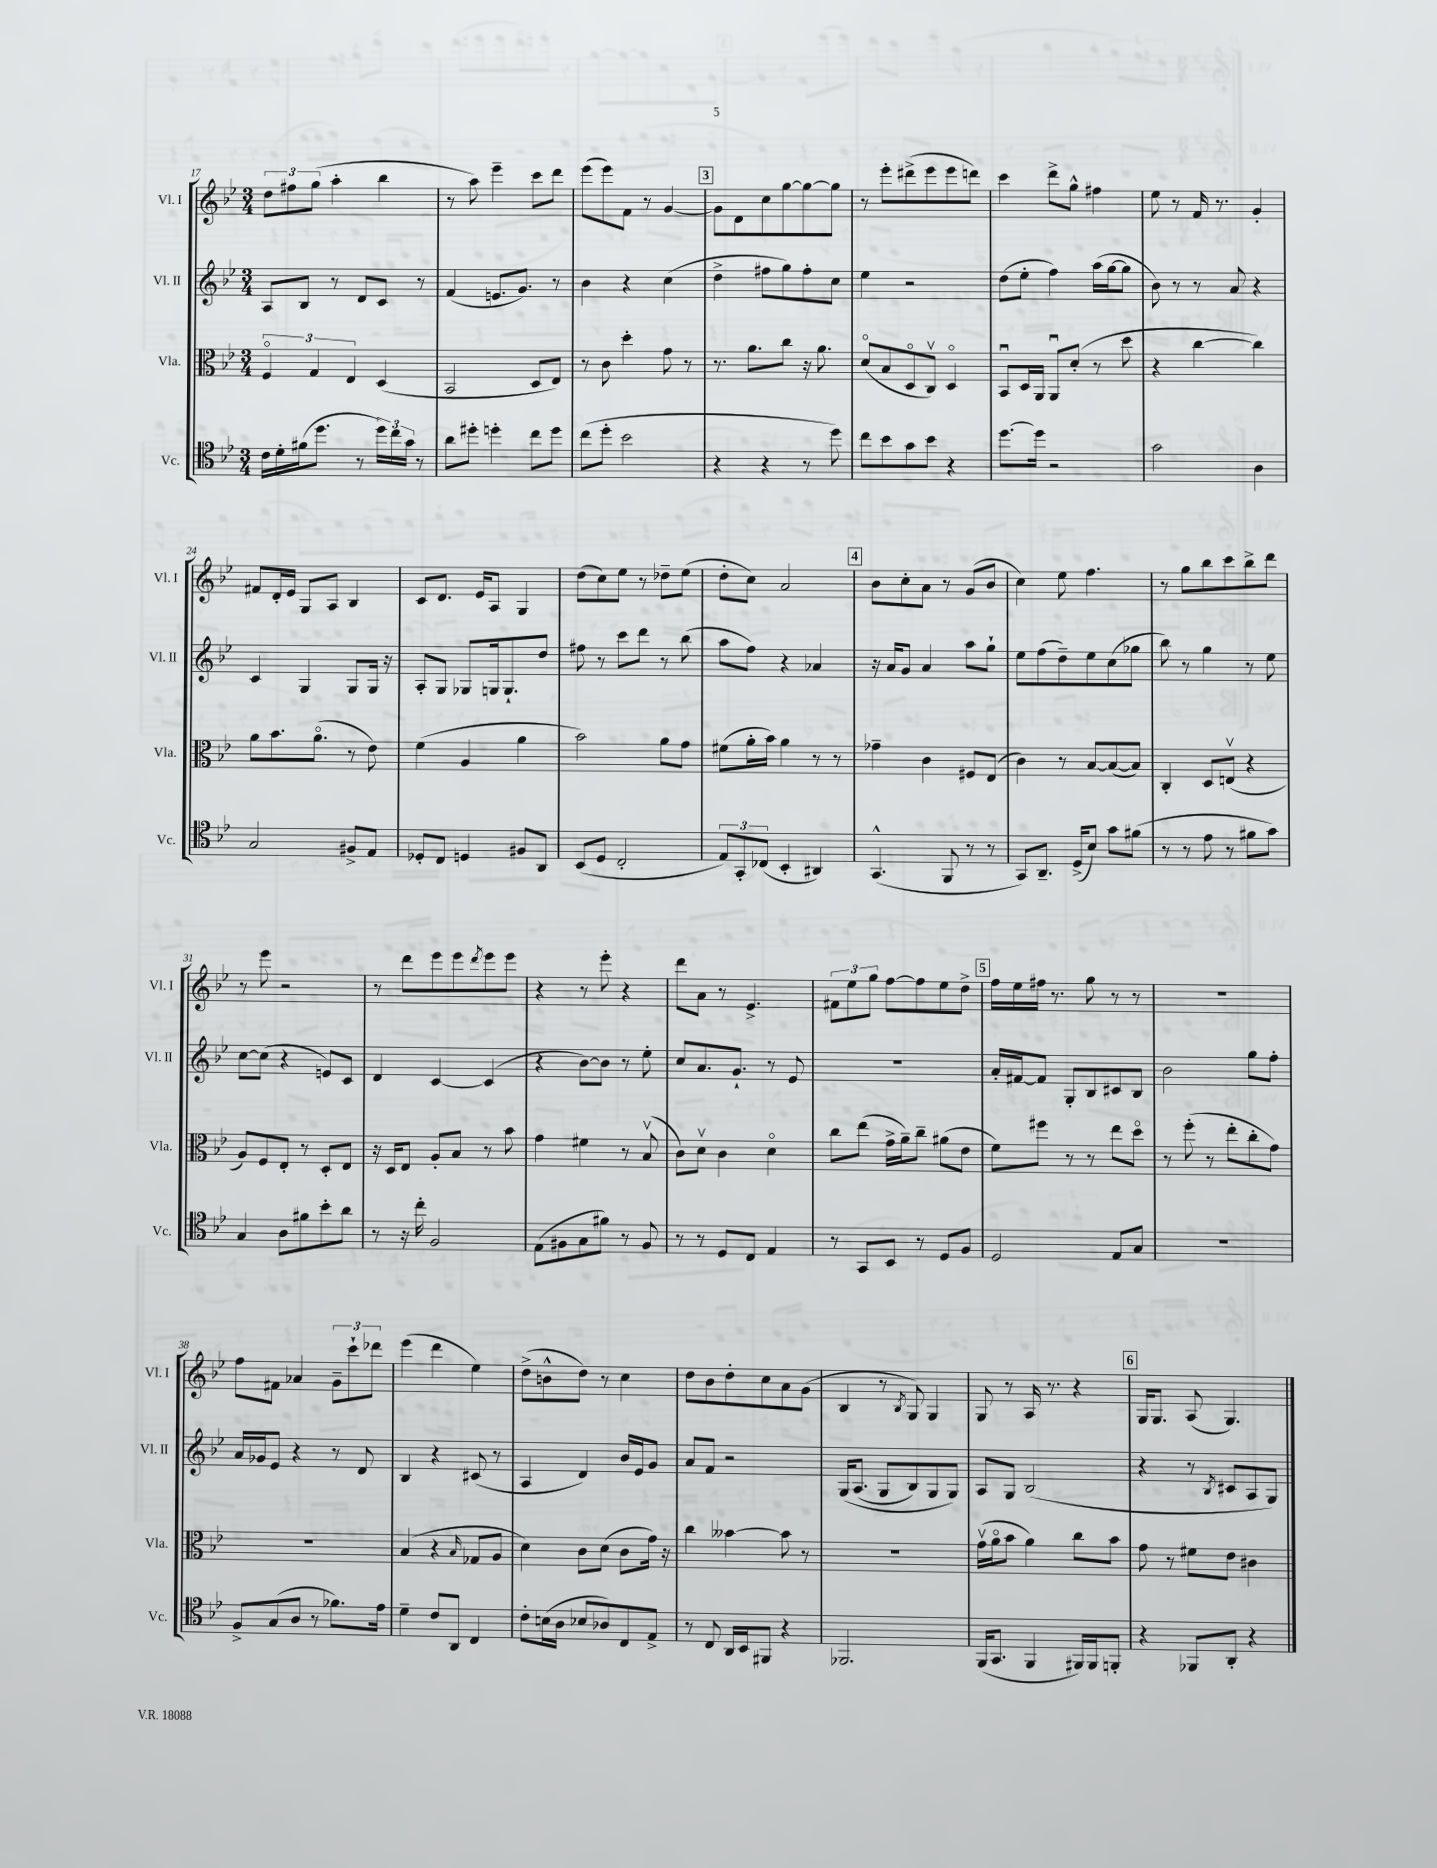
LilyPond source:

<<
\new StaffGroup <<
\new Staff = "s0" \with { instrumentName = "Vl. I" shortInstrumentName = "Vl. I" } {
    \clef treble \key bes \major \numericTimeSignature \time 3/4
    \tuplet 3/2 { d''8 fis''8 g''8( } a''4-. bes''4 |
    r8 a''8) ees'''4-- c'''8 d'''8 |
    ees'''8( ees'''8) f'8 r8 g'4~ |
    \mark \markup { \box "3" } g'8 d'8 c''8 g''8~ g''8~ g''8 |
    r8 ees'''8-. dis'''8->( ees'''8 ees'''8 d'''8) |
    c'''4 d'''8-> g''8-^ fis''4 |
    ees''8 r8 f'16 r8. g'4-. |
    fis'8 d'16-. ees'16 g8 a8 bes4 |
    c'8 d'8. ees'16 a8 g4 |
    d''8( c''8) ees''8 r8 des''8-- ees''8( |
    d''8-. c''8) a'2 |
    \mark \markup { \box "4" } bes'8 c''8-. a'8 r8 g'8( bes'8 |
    c''4) ees''8 f''4. |
    r8 g''8 bes''8 c'''8 bes''8-> d'''8 |
    r8 ees'''8 r2 |
    r8 d'''8 ees'''8 ees'''8 \acciaccatura { d'''8 } ees'''8 ees'''8 |
    r4 r8 ees'''8-. r4 |
    d'''8 a'8 r8 ees'4.-> |
    \tuplet 3/2 { fis'8 ees''8 g''8 } f''8~ f''8 ees''8 d''8-> |
    \mark \markup { \box "5" } f''16 ees''16 fis''16 r8. g''8 r8 r8 |
    R2. |
    f''8 fis'8 aes'4 \tuplet 3/2 { g'8-- c'''8-! des'''8 } |
    ees'''4( d'''4 ees''4) |
    d''8->( b'8-^ d''8) r8 c''4 |
    d''8 bes'8 d''8-. c''8 a'8 g'8( |
    bes4 r8 \acciaccatura { bes8 } g8) g4 |
    g8 r8 a16 r8. r4 |
    \mark \markup { \box "6" } g16 g8. a8( g4.) \bar "|." |
}
\new Staff = "s1" \with { instrumentName = "Vl. II" shortInstrumentName = "Vl. II" } {
    \clef treble \key bes \major \numericTimeSignature \time 3/4
    a8 bes8 r8 d'8 c'8 r8 |
    f'4( e'8. g'8.) r8 |
    bes'4 r4 c''4( |
    \mark \markup { \box "3" } d''4-> fis''8 g''8) fis''8-. c''8 |
    ees''4 r2 |
    d''8( ees''8-. f''4) a''16( g''16~ g''8 |
    bes'8) r8 r8 a'8 r4 |
    c'4 g4 g8 g16 r16 |
    a8-. g8 ges8 g16 g8.-! d''8 |
    fis''8 r8 c'''8 d'''8 r8 bes''8( |
    a''8 f''8) r4 aes'4 |
    \mark \markup { \box "4" } r16 a'16 g'8 a'4 a''8 g''8-! |
    ees''8 f''8( d''8--) ees''8 c''8( ges''8 |
    bes''8) r8 g''4 r8 ees''8 |
    c''8~ c''8( r4 e'8) c'8 |
    d'4 c'4~ c'4( |
    r4 bes'8~) bes'8 r8 ees''8-. |
    c''8 a'8. g'8.-! r8 ees'8 |
    R2. |
    \mark \markup { \box "5" } a'16-. fis'16~ fis'8 g8-. bes8 cis'8 bes8 |
    bes'2 g''8 f''8-. |
    a'16 ges'16 ees'8 r4 r8 d'8 |
    bes4 r4 cis'8( r8 |
    a4 d'4) bes'16 ees'16 g'8 |
    a'8 f'8 r2 |
    g16\( a8.( g8 bes8) g8 g8\) |
    a8 g8 bes2( |
    \mark \markup { \box "6" } r4 r8 \acciaccatura { bes8 } cis'8 a8 g8) \bar "|." |
}
\new Staff = "s2" \with { instrumentName = "Vla." shortInstrumentName = "Vla." } {
    \clef alto \key bes \major \numericTimeSignature \time 3/4
    \tuplet 3/2 { f4\flageolet g4 ees4 } d4( |
    bes,2 d8 ees8) |
    r8 c'8 d''4-. g'8 r8 |
    \mark \markup { \box "3" } r8. a'8. c''8 r16 a'8. |
    d'8\flageolet( bes8 d8\flageolet c8\upbow) d4\flageolet |
    bes,8\downbow d16 a,16 a,8\downbow d'8-.( r8 d''8 |
    r4 c''4~ c''4) |
    a'8 bes'8. a'8.\flageolet( r8 ees'8) |
    f'4( a4 a'4 |
    bes'2) a'8 g'8 |
    fis'8( a'16-. bes'16) a'4 r8 r8 |
    \mark \markup { \box "4" } ges'4-- c'4 fis8 ees8( |
    c'4) r8 bes8~ bes8~( bes8) |
    c4-. d8 e8\upbow( r4 |
    a8) f8 ees8-. r8 d8-. ees8 |
    r16 d16 ees8 a8-. bes8 r8 bes'8 |
    g'4 fis'4 r8 bes8\upbow( |
    c'8) d'8\upbow c'4 d'4\flageolet |
    c''8 ees''8( g'16-> a'16--) c''8-- ais'8( ees'8 |
    \mark \markup { \box "5" } f'8) fis''8 r8 r8 ees''8 d''8\flageolet |
    r8 f''8-.( r8 ees''8-. c''8-. g'8) |
    R2. |
    bes4( r4 \grace { bes16 } ges8 a8 |
    d'4) c'8 d'8( c'8 g'16) r16 |
    c''4 beses'4~ beses'8 r8 |
    R2. |
    g'16\upbow( a'16\flageolet bes'8 a'4) c''8 bes'8 |
    \mark \markup { \box "6" } g'8 r8 fis'8 ees'8 cis'4 \bar "|." |
}
\new Staff = "s3" \with { instrumentName = "Vc." shortInstrumentName = "Vc." } {
    \clef tenor \key bes \major \numericTimeSignature \time 3/4
    c'16 d'16-. fis'16( d''8. r8 \tuplet 3/2 { d''16) c''16 g'16 } r8 |
    a'8 dis''8-. d''4-. c''8 d''8 |
    c''8( d''8-. bes'2 |
    \mark \markup { \box "3" } r4 r4 r8 d''8) |
    c''8 bes'8 g'8 bes'8 r4 |
    d''8.~ d''16 r2 |
    g'2 a4 |
    g2 fis8-> ees8 |
    des8-. c8 d4 fis8 a,8 |
    bes,8( d8 c2-. |
    \tuplet 3/2 { ees8) g,8-. ces8( } bes,4-. ais,4) |
    \mark \markup { \box "4" } g,4.-^( f,8 r8 r8 |
    g,8) a,8.-- d16->( bes8) g'8 fis'8( |
    r8 r8 ees'8 r8 fis'8 g'8) |
    g4 a8 fis'8 bes'8-. a'8 |
    r8 r16 c''16-. f2 |
    ees8( fis8 g8 fis'8) r8 fis8 |
    r8 r8 d8 c8 ees4 |
    r8 g,8 bes,8 r8 d8 f8 |
    \mark \markup { \box "5" } d2 ees8 g8 |
    R2. |
    f8-> g8( a8 r8 fes'8.) ees'16 |
    d'4-- c'8 a,8 c4 |
    c'8-. b16( a16 bes8 aes8) c8 ees8-> |
    r8 c8 a,16 bes,16 fis,8 r4 |
    fes,2. |
    f,16( g,8. f,4 fis,16) fis,16 f,8-. |
    \mark \markup { \box "6" } r4 fes,8 a,8-. r4 \bar "|." |
}
>>
>>
\layout { \context { \Score currentBarNumber = #17 } }
